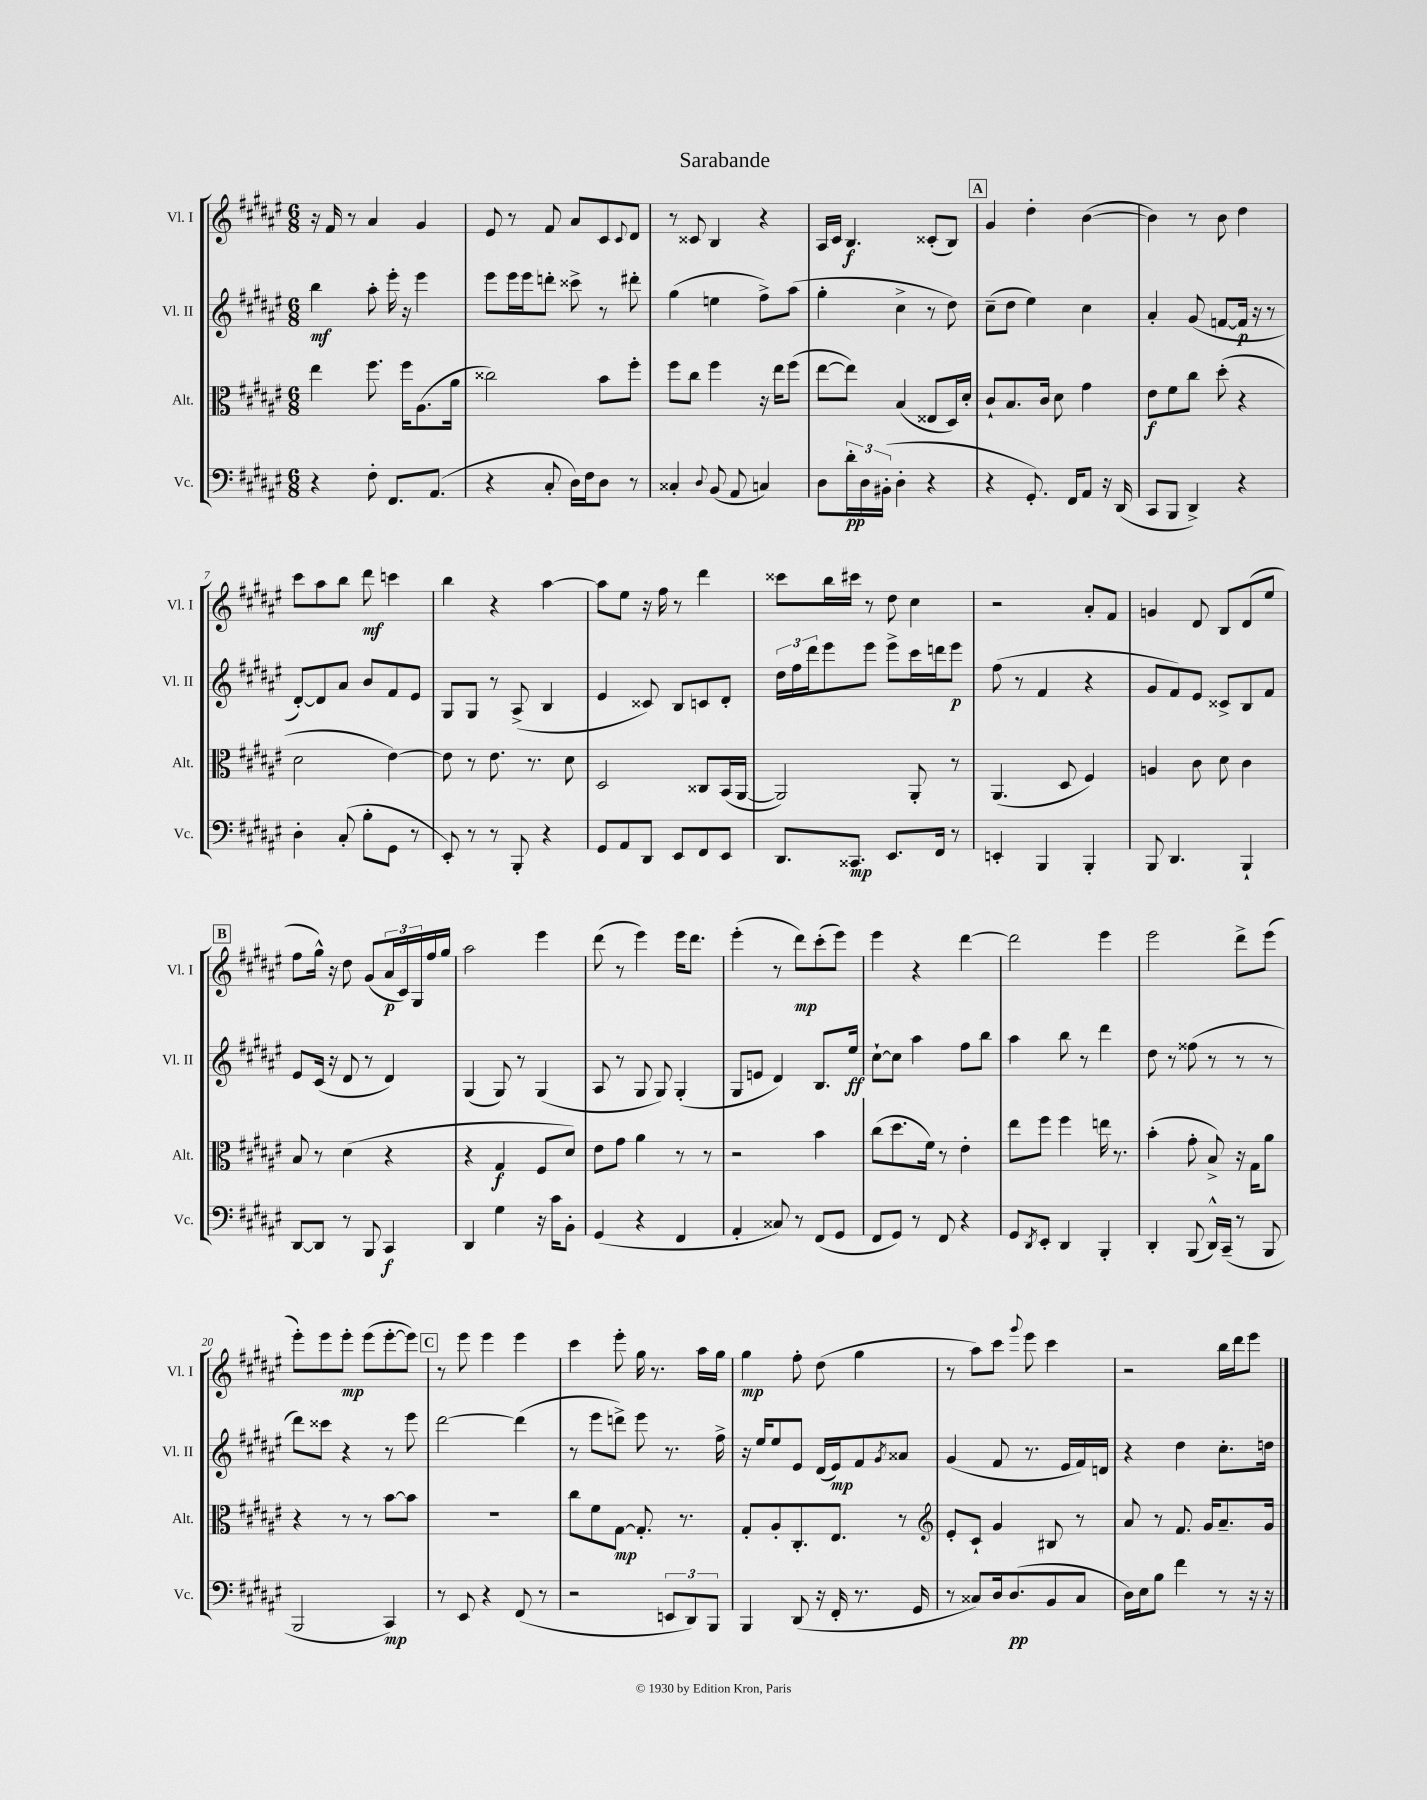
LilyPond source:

\header { title = "Sarabande" }
<<
\new StaffGroup <<
\new Staff = "s0" \with { instrumentName = "Vl. I" shortInstrumentName = "Vl. I" } {
    \clef treble \key fis \major \numericTimeSignature \time 6/8
    r16 fis'16 r8 ais'4 gis'4 |
    eis'8 r8 fis'8 ais'8 cis'8 \appoggiatura { cis'8 } dis'8 |
    r8 cisis'8 b4 r4 |
    ais16 cis'16 b4.\f cisis'8-.( b8) |
    \mark \markup { \box "A" } gis'4 dis''4-. b'4~( |
    b'4) r8 b'8 dis''4 |
    cis'''8 ais''8 b''8 dis'''8\mf c'''4 |
    b''4 r4 ais''4~ |
    ais''8 eis''8 r16 fis''16 r8 dis'''4 |
    cisis'''8 b''16 cis'''16 r8 dis''8 cis''4 |
    r2 ais'8-. fis'8 |
    g'4 dis'8 b8 dis'8( eis''8 |
    \mark \markup { \box "B" } fis''8 gis''16-^) r16 dis''8 gis'8( \tuplet 3/2 { ais'16\p cis'16) gis16 } fis''16 gis''16 |
    ais''2 eis'''4 |
    dis'''8( r8 eis'''4) eis'''16 dis'''8. |
    eis'''4-.( r8 dis'''8\mp) cis'''8-.( eis'''8) |
    eis'''4 r4 dis'''4~ |
    dis'''2 eis'''4 |
    eis'''2 dis'''8-> eis'''8( |
    eis'''8-.) eis'''8 eis'''8-.\mp eis'''8( eis'''8~-. eis'''8) |
    \mark \markup { \box "C" } r8 eis'''8 eis'''4 eis'''4 |
    cis'''4 eis'''8-. gis''16 r8. ais''16 gis''16 |
    gis''4\mp fis''8-. dis''8( gis''4 |
    r8 ais''8) cis'''8 \appoggiatura { gis'''8 } eis'''8 cis'''4 |
    r2 b''16 dis'''16 eis'''8 \bar "|." |
}
\new Staff = "s1" \with { instrumentName = "Vl. II" shortInstrumentName = "Vl. II" } {
    \clef treble \key fis \major \numericTimeSignature \time 6/8
    b''4\mf ais''8-. eis'''16-. r16 eis'''4 |
    eis'''8 eis'''16 eis'''16 d'''8-. cisis'''8-> r8 dis'''8-. |
    gis''4( e''4 fis''8->) ais''8( |
    gis''4-. cis''4-> r8 dis''8) |
    \mark \markup { \box "A" } cis''8--( dis''8 eis''4) cis''4 |
    ais'4-. gis'8( f'8~ f'16\p r16 r8 |
    dis'8~-.) dis'8 ais'8 b'8 fis'8 eis'8 |
    gis8 gis8 r8 ais8->( b4 |
    eis'4 cisis'8) b8 c'8 dis'8-. |
    \tuplet 3/2 { dis''16 fis''16 dis'''16 } eis'''8 eis'''8 eis'''8-> cis'''16 d'''16 eis'''8\p |
    fis''8( r8 fis'4 r4 |
    gis'8 fis'8) eis'8 cisis'8-> b8 fis'8 |
    \mark \markup { \box "B" } eis'8 cis'16( r16 dis'8 r8 dis'4) |
    gis4( gis8) r8 gis4( |
    ais8 r8 gis8 gis8) gis4-.( |
    gis8 e'8 dis'4) b8. eis''16\ff |
    cis''8~-! cis''8 ais''4 fis''8 b''8 |
    ais''4 b''8 r8 dis'''4 |
    dis''8 r8 fisis''8( r8 r8 r8 |
    dis'''8) cisis'''8 r4 r8 eis'''8 |
    \mark \markup { \box "C" } dis'''2~ dis'''4( |
    r8 eis'''8 d'''8->) eis'''8 r8. fis''16-> |
    r16 eis''16 eis''8 eis'8 dis'16( eis'16\mp) fis'8 \acciaccatura { gis'8 } aisis'8 |
    gis'4( fis'8 r8. eis'16 fis'16) d'16 |
    r4 dis''4 cis''8.-. d''16 \bar "|." |
}
\new Staff = "s2" \with { instrumentName = "Alt." shortInstrumentName = "Alt." } {
    \clef alto \key fis \major \numericTimeSignature \time 6/8
    eis''4 fis''8. fis''16 ais8.( ais'16 |
    cisis''2) b'8 fis''8-. |
    fis''8 cis''8 fis''4 r16 eis''16 fis''8( |
    eis''8~ eis''8) b4( eisis8 dis16) dis'16-. |
    \mark \markup { \box "A" } cis'8-! b8. cis'16 dis'8 gis'4 |
    eis'8\f fis'8 cis''8 dis''8-.( r4 |
    dis'2 eis'4~) |
    eis'8 r8 eis'8. r8. dis'8 |
    dis2 cisis8 b,16( ais,16~ |
    ais,2) ais,8-. r8 |
    ais,4.( dis8 fis4) |
    a4 cis'8 dis'8 cis'4 |
    \mark \markup { \box "B" } b8 r8 dis'4( r4 |
    r4 gis4\f fis8 dis'8) |
    eis'8 gis'8 ais'4 r8 r8 |
    r2 b'4 |
    cis''8( dis''8. fis'16) r8 eis'4-. |
    eis''8 fis''8 fis''4 e''16 r8. |
    b'4-.( gis'8-. b8->) r16 gis16 ais'8 |
    r4 r8 r8 b'8~ b'8 |
    \mark \markup { \box "C" } R2. |
    cis''8 fis'8 gis8~\mp gis8.-. r8. |
    gis8-. ais8-. cis8.-. eis8. r8 |
    \clef treble eis'8-. cis'8-! gis'4 bis8 r8 |
    ais'8 r8 fis'8. gis'16 ais'8.-- gis'16 \bar "|." |
}
\new Staff = "s3" \with { instrumentName = "Vc." shortInstrumentName = "Vc." } {
    \clef bass \key fis \major \numericTimeSignature \time 6/8
    r4 fis8-. fis,8. ais,8.( |
    r4 cis8-. dis16) fis16 dis8 r8 |
    cisis4-. \appoggiatura { dis8 } b,8( ais,8 c4) |
    dis8 \tuplet 3/2 { dis'16-.\pp dis16 bis,16-.( } dis4-. r4 |
    \mark \markup { \box "A" } r4 gis,8.-.) fis,16 ais,8 r16 dis,16( |
    cis,8 b,,8 dis,4->) r4 |
    dis4-. cis8-.( b8-. gis,8 r8 |
    eis,8-.) r8 r8 b,,8-. r4 |
    gis,8 ais,8 dis,8 eis,8 fis,8 eis,8 |
    dis,8. cisis,8.\mp eis,8. fis,16 r8 |
    e,4-. b,,4 b,,4-. |
    b,,8 dis,4. b,,4-! |
    \mark \markup { \box "B" } dis,8~ dis,8 r8 b,,8 cis,4\f |
    dis,4 gis4 r16 cis'16 b,8-. |
    gis,4( r4 fis,4 |
    ais,4-. cisis8) r8 fis,8( gis,8 |
    fis,8 gis,8) r8 fis,8 r4 |
    gis,8 \acciaccatura { dis,8 } eis,8-. dis,4 b,,4-. |
    dis,4-. b,,8( dis,16-^) cis,16--( r8 b,,8 |
    b,,2 cis,4\mp) |
    \mark \markup { \box "C" } r8 eis,8 r4 fis,8( r8 |
    r2 \tuplet 3/2 { e,8 dis,8) b,,8 } |
    b,,4 dis,8( r16 fis,16-. r8. gis,16 |
    r8 cisis8) dis16 dis8.\pp( b,8 cisis8 |
    dis16) eis16 b8 fis'4 r8 r16 r16 \bar "|." |
}
>>
>>
